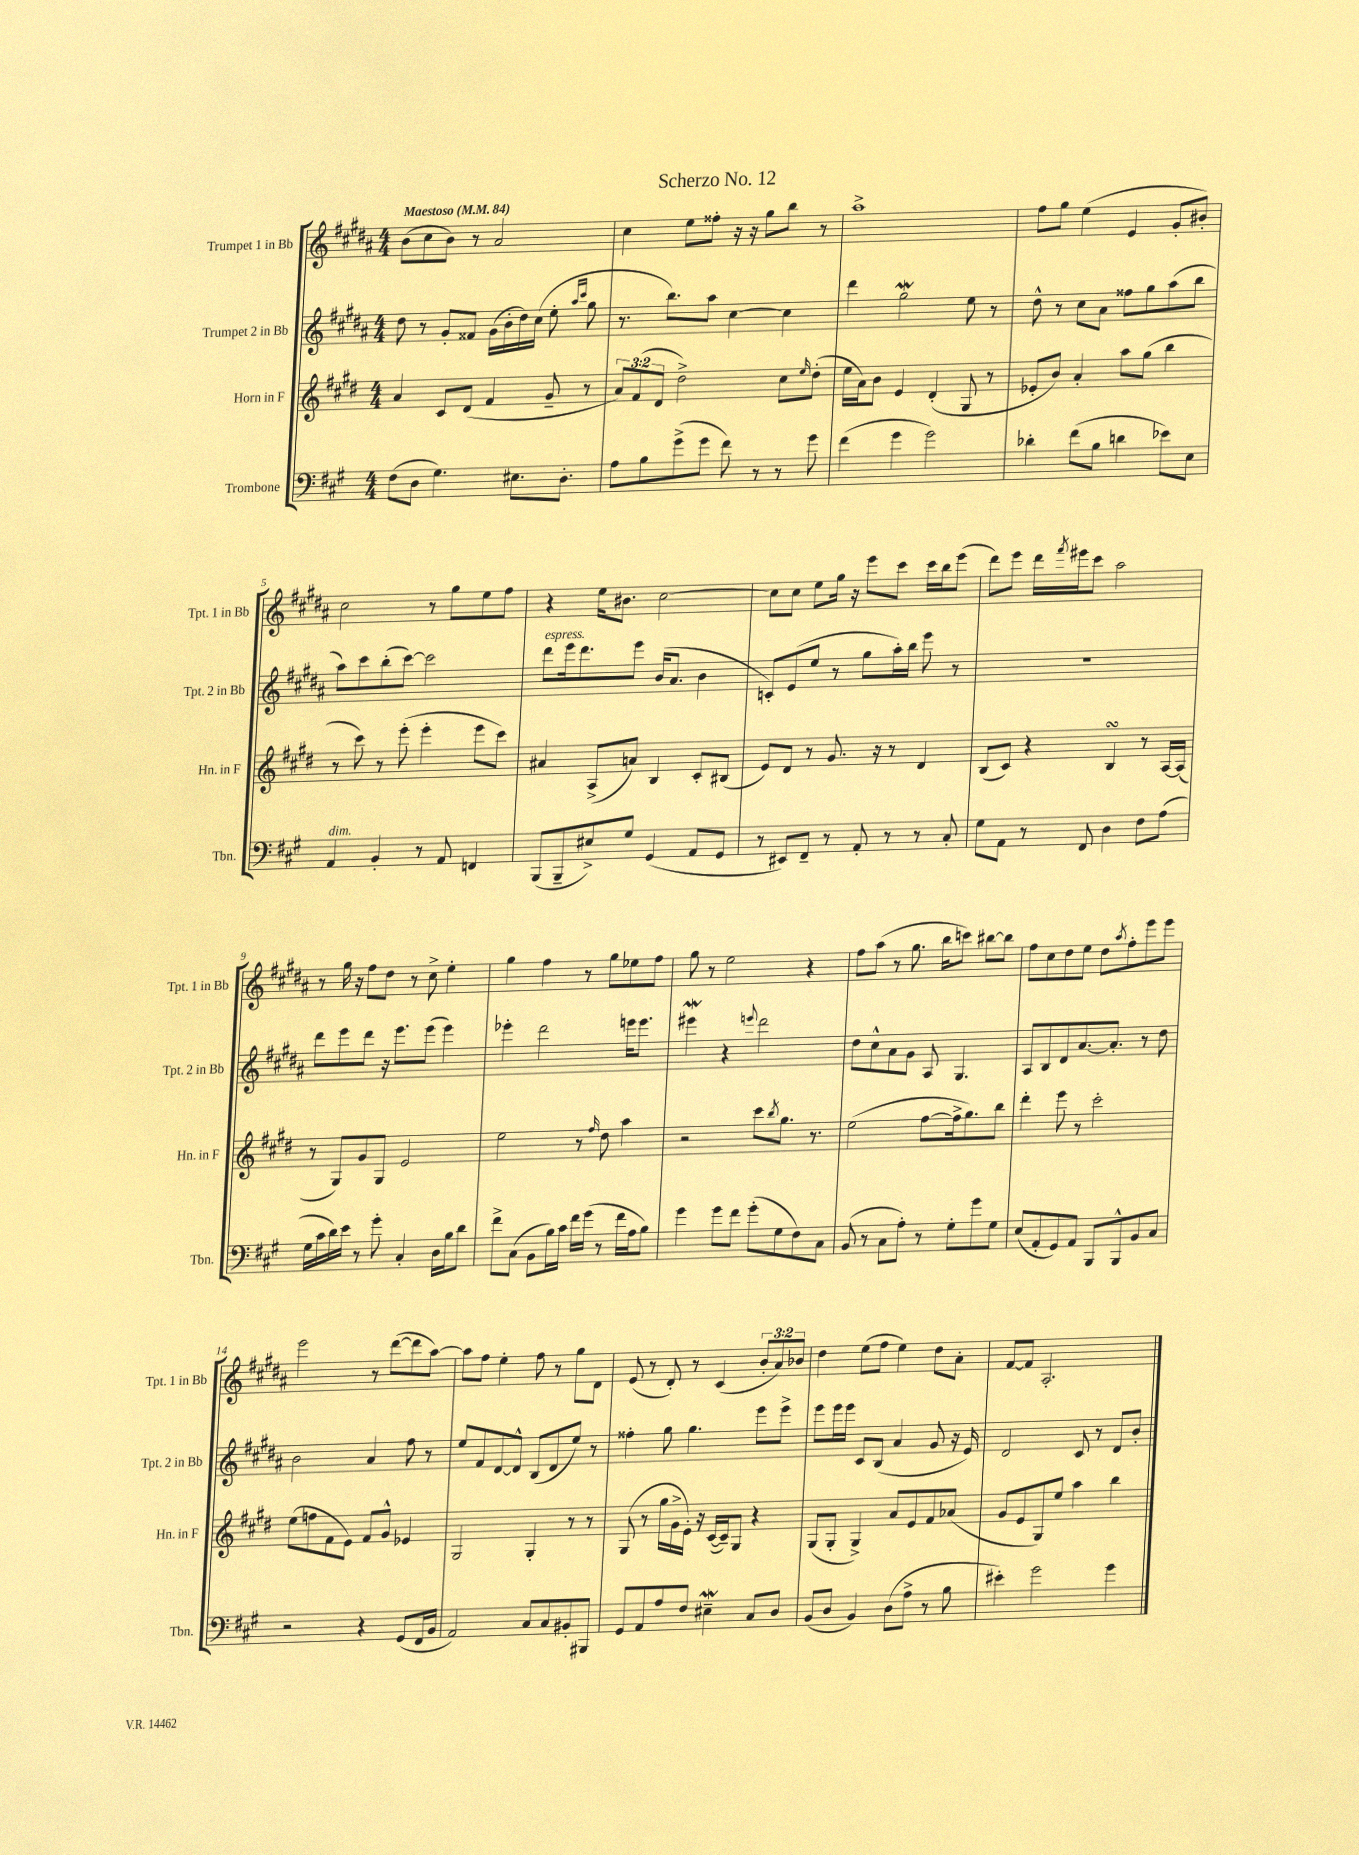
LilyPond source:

\header { title = "Scherzo No. 12" }
<<
\new StaffGroup <<
\new Staff = "s0" \with { instrumentName = "Trumpet 1 in Bb" shortInstrumentName = "Tpt. 1 in Bb" } {
    \clef treble \key b \major \numericTimeSignature \time 4/4 \override Staff.TupletNumber.text = #tuplet-number::calc-fraction-text \tempo "Maestoso" 4 = 84
    b'8( cis''8 b'8) r8 ais'2 |
    cis''4 e''8 fisis''8-. r16 r16 gis''8 b''8 r8 |
    ais''1-> |
    fis''8 gis''8 e''4( e'4 gis'8-. bis'8-.) |
    cis''2 r8 gis''8 e''8 fis''8 |
    r4 e''16 bis'8. cis''2~ |
    cis''8 cis''8 e''8 gis''16 r16 e'''8 cis'''8 cis'''16 b''16 e'''8( |
    dis'''8) e'''8 dis'''16 \acciaccatura { fis'''8 } eis'''16 cis'''8 ais''2 |
    r8 gis''16 r16 fis''8 dis''8 r8 cis''8-> e''4-. |
    gis''4 fis''4 r8 gis''8 ees''8 fis''8 |
    gis''8 r8 e''2 r4 |
    fis''8 ais''8( r8 gis''8. b''16 c'''8) bis''8~ bis''8 |
    fis''8 cis''8 dis''8 e''8 dis''8 \acciaccatura { ais''8 } fis''8-. e'''8 e'''8 |
    e'''2 r8 dis'''8~( dis'''8 ais''8~) |
    ais''8 fis''8 e''4-. fis''8 r8 gis''8 dis'8 |
    e'8( r8 dis'8-.) r8 cis'4( \tuplet 3/2 { b'8-. ais'8) bes'8 } |
    dis''4 e''8( fis''8 e''4) dis''8 ais'8-. |
    fis'8~ fis'8 ais2.-. \bar "|." |
}
\new Staff = "s1" \with { instrumentName = "Trumpet 2 in Bb" shortInstrumentName = "Tpt. 2 in Bb" } {
    \clef treble \key b \major \numericTimeSignature \time 4/4
    dis''8 r8 gis'8-. fisis'8 gis'16( b'16-. dis''16) cis''16( e''8-. \grace { ais''16 cis'''16 } gis''8 |
    r8. b''8.) ais''8 cis''4~ cis''4 |
    dis'''4 gis''2\mordent e''8 r8 |
    dis''8-^ r8 cis''8 ais'8 fisis''8 gis''8 ais''8( b''8 |
    ais''8) cis'''8 b''8-.( cis'''8~) cis'''2 |
    dis'''8^\markup { \italic "espress." } e'''16 dis'''8. e'''8 b'16( ais'8. b'4 |
    c'8-.) e'8( e''8 r8 gis''8 ais''16-.) b''16 e'''8 r8 |
    r1 |
    dis'''8 e'''8 dis'''8 r16 e'''8. e'''8( e'''4) |
    ees'''4-. dis'''2 e'''16 e'''8. |
    eis'''4\mordent r4 \appoggiatura { e'''8 } dis'''2 |
    dis''8 cis''8-^ ais'8 gis'8 ais8 gis4. |
    ais8 b8 dis'8 ais'8.~ ais'8.-. r8 dis''8 |
    b'2 ais'4 fis''8 r8 |
    e''8 fis'8 dis'8~ dis'8-^ b8( dis'8 e''8) r8 |
    fisis''4-. gis''8 gis''4. e'''8 e'''8-> |
    e'''8 e'''16 e'''16 cis'8 b8( ais'4 gis'8 r16 e'16) |
    dis'2 cis'8 r8 dis'8 b'8-. \bar "|." |
}
\new Staff = "s2" \with { instrumentName = "Horn in F" shortInstrumentName = "Hn. in F" } {
    \clef treble \key e \major \numericTimeSignature \time 4/4 \override Staff.TupletNumber.text = #tuplet-number::calc-fraction-text
    a'4 cis'8 dis'8( fis'4 gis'8-- r8 |
    \tuplet 3/2 { a'8) fis'8( dis'8 } dis''2->) cis''8 \grace { e''16 } dis''8-.( |
    e''16 a'16) b'8 e'4 dis'4-.( gis8 r8 |
    ees'8-. b'8) a'4-. a''8 gis''8( b''4 |
    r8 cis'''8) r8 e'''8-.( e'''4-. e'''8 cis'''8) |
    ais'4 a8->( a'8) b4 cis'8-. bis8( |
    e'8) dis'8 r8 gis'8. r16 r8 dis'4 |
    b8( cis'8) r4 b4\turn r8 a16~ a16( |
    r8 gis8) gis'8 gis8 e'2 |
    e''2 r8 \grace { fis''16 } dis''8 a''4 |
    r2 cis'''8 \acciaccatura { b''8 } gis''8. r8. |
    e''2( fis''8~ fis''16-> gis''8.) b''8 |
    dis'''4-. e'''8 r8 cis'''2-. |
    e''8( f''8 fis'8 e'8) fis'8 gis'8-^ ees'4 |
    gis2 gis4-. r8 r8 |
    gis8( r8 gis''16 gis'16-> e'16-.) r16 cis'16~( cis'16--) gis8 r4 |
    gis8( gis8-. gis4->) a'8 e'8 fis'8 aes'8( |
    gis'8 e'8 gis8) e''8 a''4 b''4 \bar "|." |
}
\new Staff = "s3" \with { instrumentName = "Trombone" shortInstrumentName = "Tbn." } {
    \clef bass \key a \major \numericTimeSignature \time 4/4
    fis8( d8 gis4.) eis8. d8.-. |
    a8 b8 gis'8->( gis'8 fis'8) r8 r8 gis'8 |
    fis'4( gis'4 gis'2) |
    des'4-. fis'8( b8 d'4 ees'8) e8 |
    a,4^\markup { \italic "dim." } b,4-. r8 a,8 f,4 |
    b,,8( b,,8-- eis8->) gis8 gis,4( a,8 gis,8 |
    r8 eis,8) fis,8-- r8 a,8-. r8 r8 cis8-. |
    gis8 a,8 r8 fis,8 d4 fis8 a8( |
    gis16 cis'16 d'16) e'16 r8 gis'8-. cis4-. d16 b16 d'8 |
    fis'8-> cis8( b,8 b16) cis'16 fis'16 gis'16( r8 fis'16 a16 b8) |
    gis'4 gis'8 fis'8 gis'8-.( gis8 fis8) cis8 |
    b,8( r8 cis8 a8-.) r8 gis8-. gis'8 gis8 |
    e8( a,8-. gis,8) a,8 b,,8 b,,8-^ b,8 cis8 |
    r2 r4 gis,8( fis,16 b,16 |
    a,2) cis8 cis8 bis,8-. bis,,8 |
    gis,8 a,8 a8 fis8 eis4--\mordent cis8 d8 |
    b,8( d8 b,4) d8( a8-> r8 b8 |
    eis'4-.) gis'2 gis'4 \bar "|." |
}
>>
>>
